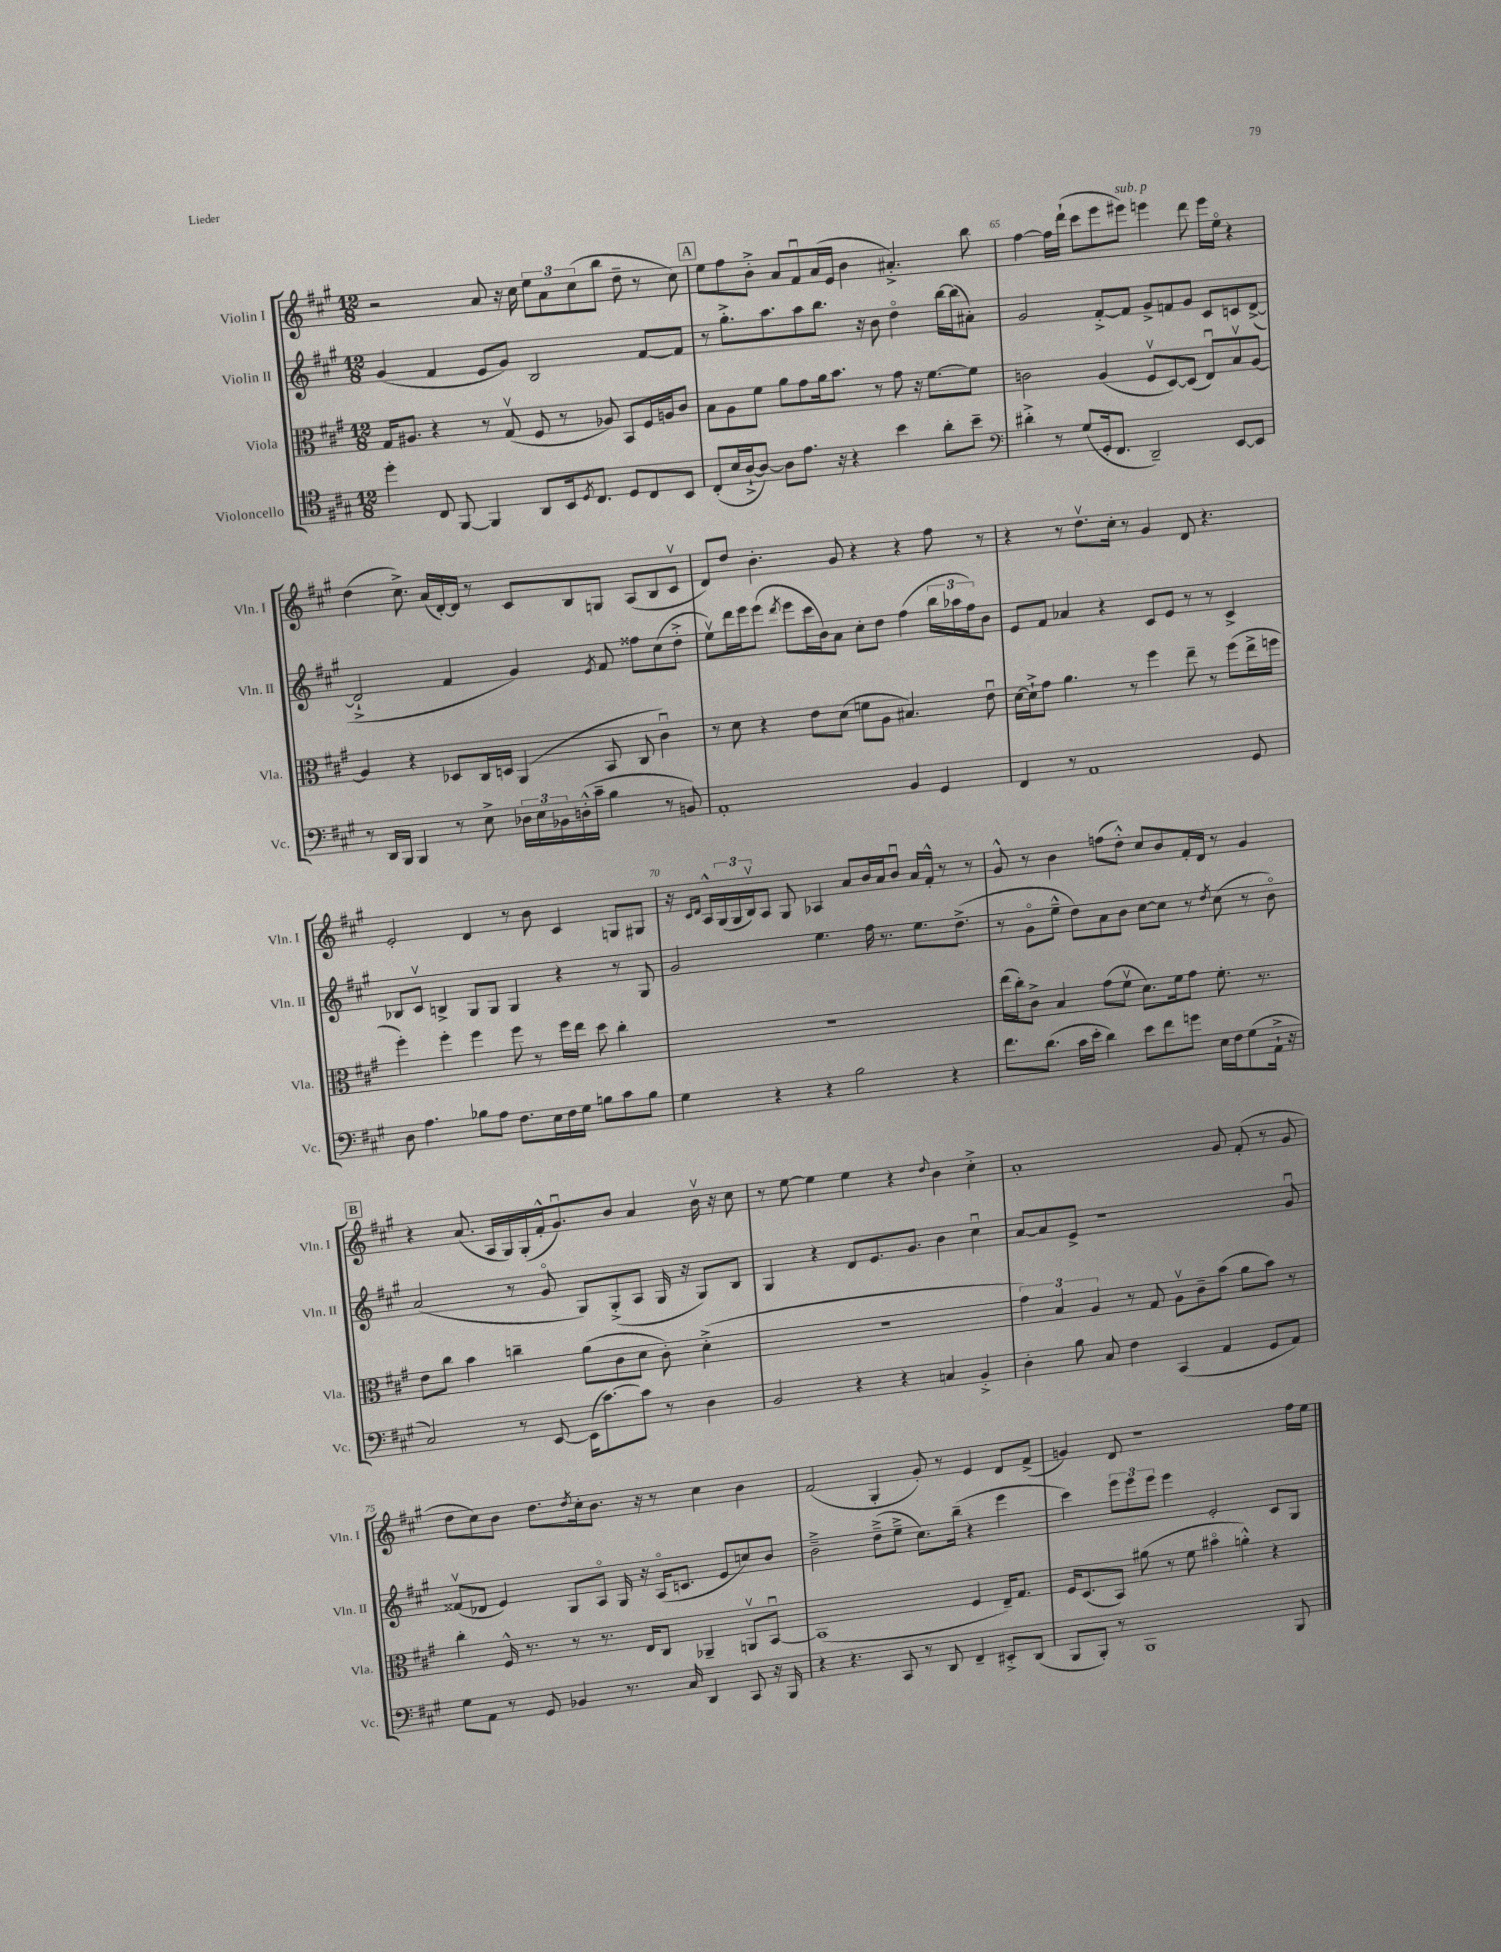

**kern	**kern	**kern	**kern
*staff4	*staff3	*staff2	*staff1
*clefC4	*clefC3	*clefG2	*clefG2
*k[f#c#g#]	*k[f#c#g#]	*k[f#c#g#]	*k[f#c#g#]
*M12/8	*M12/8	*M12/8	*M12/8
4dd'	16G#	(4g#	2r
.	8.A#	.	.
8C#	4r	4f#	.
[8FF#	.	.	.
4FF#]	8r	8e	8a
.	(8G#v	8g#)	16r
.	.	.	16cc#
8AA	8F#	2B	12ee
.	.	.	12a
16BB	8r	.	.
.	.	.	(12cc#
8qD	.	.	.
8.C#	.	.	.
.	8A-)	.	8bb
8D	8BB	.	8dd~
8C#	16F#	[8f#	8r
.	16A	.	.
8BB	8c#	8f#]	8cc#)
=	=	=	=
(8C#'	8B	8r	8ee
16B	8A	8.gg#'^	8ff#
[16A`^	.	.	.
8A_)	8f#	.	8b'^
.	.	8.aa	.
8A]	8a	.	8a
8.e	8g#	8aa	8f#u
.	16a	8.bb	(16a
16r	8.b	.	16e
4r	.	.	4b
.	.	16r	.
.	8r	8b	.
4b	8g#	4ddo	4.a#'^)
.	16r	.	.
.	[8.f#	.	.
8a'	.	[16bb	.
.	.	(16bb]	.
8b~	8f#]	8a#')	8bb
=	=	=	=
*clefF4	*	*	*
4d#'^	2c	2g#	[4ff#
8r	.	.	16ff#]
.	.	.	(16ddd`
(8G#	.	.	8ccc#
16GG#'	(4A	[8f#'^	8eee
8.FF#	.	.	.
.	.	8f#]	8eee#)
2DD~)	8F#v	8g#^	4eee
.	[8D)	8f	.
.	(8D]	8g#	8ddd
.	8Eu)	8c#	16eee
.	.	.	16eeo
[8EE	8Bv	8c	4r
8EE]	[8A	([8d^	.
=	=	=	=
8r	4A]	2d`^]	(4dd
16DD	.	.	.
16BBB	.	.	.
4BBB	4r	.	8.cc#^)
.	.	.	(16a
8r	8D-	4f#	[16d')
.	.	.	16d]
8E^	16C#	.	8r
.	16D	.	.
24D-	(4AA	4g#)	8c#
24E	.	.	.
24BB-	.	.	.
(16D'^^	.	.	8B
16c#~	.	.	.
.	.	8qe	.
4B	8BB	8f#	8G
.	8C#	8ff##	(8A
8r	4c#u)	(8cc#	8B
8BB)	.	8dd'^	8c#v
=	=	=	=
1AA'	8r	8eev)	8d)
.	8d	16ddd	8dd
.	.	16eee	.
.	4r	(8eee	4.b'
.	.	8qddd	.
.	.	8eee	.
.	8e	16ccc#	.
.	.	16b)	.
.	(8d	8a	8g#
.	8f	8cc#'	4r
.	8A	8dd	.
4BB	4.B#)	(4ff#	4r
4GG#	.	24bb	8ff#
.	.	24aa-	.
.	.	24ff#)	.
.	8eu	8b	8r
=	=	=	=
4FF#	[16d	8e	4r
.	16d`^]	.	.
.	8g#	8f#	.
8r	4.a	4a-	8r
1AA	.	.	8.ddv
.	.	4r	.
.	.	.	16cc#'
.	8r	.	8r
.	4ff#	8c#	4g#
.	.	8e	.
.	8ee~	8r	8d
.	8r	8r	4.r
.	(8ff#	4c#^	.
8GG#	16ee^	.	.
.	16ff	.	.
=	=	=	=
8D	4ff#')	8B-	2e'
4.A	.	8c#v	.
.	4ff#'	4B^	.
8B-	4ff#	8G#	4d
8A	.	8G#	.
8.F#	8ff#	4G#	8r
.	8r	.	8b
16E	.	.	.
16F#	16ff#	4r	4c#
16G#	16ee	.	.
8B	8dd	.	.
8c#	4cc#'	8r	8G
8B	.	8G#	8G#
=	=	=	=
4G#	1.r	2g#	16r
.	.	.	16qqc#
.	.	.	16qqd
.	.	.	16A^^
.	.	.	(24G#
.	.	.	24G#
.	.	.	24Bv)
4r	.	.	8A
.	.	.	8G#
4r	.	4.ee	4A-
2B	.	.	8a
.	.	16ff#	16b
.	.	8.r	16a
.	.	.	8bu
.	.	8.ee	16a
.	.	.	16f#'^^
4r	.	.	8r
.	.	(8.dd^	.
.	.	.	8r
=	=	=	=
8.f#	(16ee	8r	8g#^^
.	16cc#')	.	.
.	8c#^	8g#o	8r
(8.d	.	.	.
.	4B	8ee~^^	4b
16c#	.	8dd)	.
16e'	.	.	.
4d)	(8g#	8a	(8ff
.	8f#v	8b	8dd'^^)
8e	8.d)	[8cc#	8cc#
8f#	.	8cc#]	8b
.	16f#	.	.
8g	8g#	8r	16f#'
.	.	.	16d
.	.	8qdd	.
16E	8.f#'	(8cc#	8r
16F#	.	.	.
(8G#	.	8r	4g#
.	8.r	.	.
16AA`^	.	8bo)	.
16r	.	.	.
=	=	=	=
2C#)	8e	(2a	4r
.	8cc#	.	.
.	4b	.	(8.a
.	.	.	16A
8r	4cc~	8r	16G#)
.	.	.	(16G#'
[8EE	.	8g#o	16f#'^^
.	.	.	8.g#u)
(16EE]	(8a	8G#)	.
[8.c#)	.	.	.
.	8c#	(8G#'^	8b
8c#]	8d	8A	4a
8r	8c#')	16G#	.
.	.	16r	.
4D	(4d'^	8G#)	16bv
.	.	.	16r
.	.	8B	8cc#
=	=	=	=
2BB	1.r	4G#	8r
.	.	.	[8ee
.	.	4r	4ee]
4r	.	8d	4ee
.	.	8.e	.
4r	.	.	4r
.	.	8.g#	.
.	.	.	8qqdd
4C	.	4b	4b
4BB'^	.	4cc#u	4cc#'^
=	=	=	=
4D'	6g#)	[8a	1a'
.	.	8a]	.
.	6B	.	.
8B	.	8e^	.
.	6A	.	.
8C#	.	1r	.
4F#	8r	.	.
.	8G#	.	.
(4CC#	8Av	.	.
.	8c#~	.	.
4AA	(8b	.	8g#
.	8a	.	(8f#'
8GG#	8b)	.	8r
8AA)	8r	8g#u	8g#
=	=	=	=
8G#	4cc#'	(8f##v	8dd
8AA	.	8d-	8cc#)
8r	16F#^^	4e)	8b
.	8.r	.	.
8GG#	.	.	8.dd
4BB-	8r	8G#	.
.	.	.	8qdd
.	.	.	16cc#'
.	8.r	8Ao	8.b
8.r	.	16G#	.
.	16E	16r	16r
.	8C#	(16Ao	8r
16C#	.	8.c	.
4DD	4AA-~	.	4cc#
.	.	8e	.
8CC#	8AAv	8cc)	4b
16r	[8BBu	8b	.
16BBB	.	.	.
=	=	=	=
4r	(1BB]	2b~^	(2f#
4.r	.	.	.
.	.	(8dd~^	4G#'
8CC#	.	8ee~^	.
8r	.	8.cc#)	8g#')
8DD	.	.	8r
.	.	(16bb~	.
4FF#~	4F#	4r	4e
8EE#'^	16E~)	4eee	8d
.	8.G#	.	.
(8DD	.	.	(8f#^
=	=	=	=
8BBB	16F#	4ccc#)	4g)
.	(8.D	.	.
8BBB')	.	.	.
8r	8BB)	12eee	8d
.	.	12eee	.
1BBB	(8a#	.	1r
.	.	12eee	.
.	8r	4eee	.
.	8f#	.	.
.	4b#o	2e'	.
.	4a'^^)	.	.
.	4r	8c#	.
8BBB	.	8G#	16ff#
.	.	.	16ee
==	==	==	==
*-	*-	*-	*-
